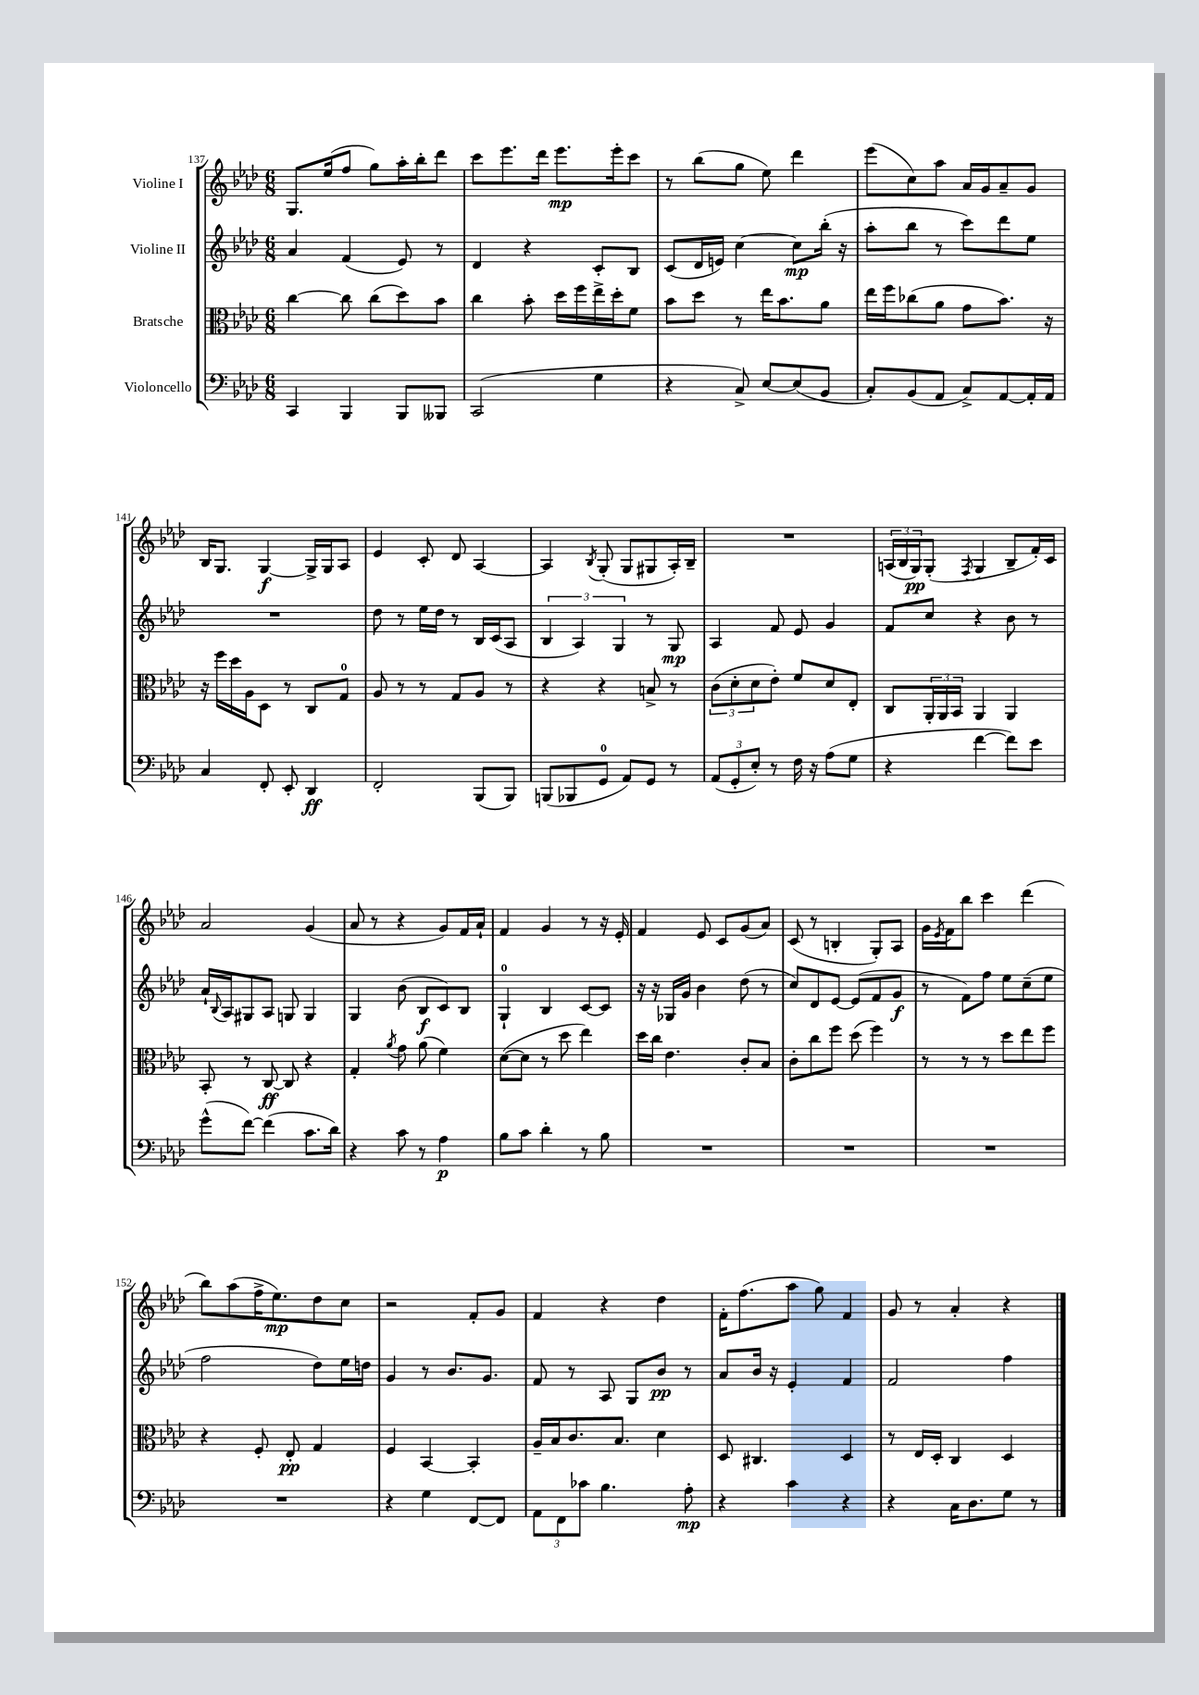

**kern	**kern	**kern	**kern
*staff4	*staff3	*staff2	*staff1
*clefF4	*clefC3	*clefG2	*clefG2
*k[b-e-a-d-]	*k[b-e-a-d-]	*k[b-e-a-d-]	*k[b-e-a-d-]
*M6/8	*M6/8	*M6/8	*M6/8
4CC	[4cc	4a-	8.G
.	.	.	(16ee-
4BBB-	8cc]	(4f	8ff
.	(8cc	.	8gg)
8BBB-	8dd-)	8e-)	16aa-'
.	.	.	16bb-'
8BBB--	8b-	8r	8ddd-
=	=	=	=
(2CC	4cc	4d-	8ccc
.	.	.	8.eee-
.	8b-'	4r	.
.	.	.	16ddd-
.	16dd-	.	8.eee-
.	16ff	.	.
4G	16ee-^	8c'	.
.	16dd-'	.	16eee-'
.	8f	8B-	8ccc
=	=	=	=
4r	8b-	(8c	8r
.	8dd-	16d-	(8bb-
.	.	16e)	.
8C^)	8r	[4cc	8gg
[8E-	16ee-	.	8ee-)
.	8.b-	.	.
(8E-]	.	8cc]	4ddd-
8BB-	8a-	(16bb-'	.
.	.	16r	.
=	=	=	=
8C')	16ee-	8aa-'	(8eee-
.	16ff	.	.
(8BB-	(8cc-	8bb-	8cc)
8AA-	8a-	8r	8aa-
8C^)	8g	8ccc)	16a-
.	.	.	16g
[8AA-	8.b-)	8ddd-	8a-~
16AA-']	.	8ee-	8g
16AA-	16r	.	.
=	=	=	=
4C	16r	2.r	16B-
.	16ff	.	8.G
.	16dd-	.	.
.	16A-	.	.
8FF'	8D-	.	[4G
8EE-'	8r	.	.
4DD-	8C	.	16G^]
.	.	.	16G
.	8G	.	8A-
=	=	=	=
2FF'	8A-	8dd-	4e-
.	8r	8r	.
.	8r	16ee-	8c'
.	.	16dd-	.
.	8G	8r	8d-
(8BBB-	8A-	16B-	[4A-
.	.	(16c	.
8BBB-)	8r	8A-	.
=	=	=	=
(8BBB	4r	6B-	4A-]
8BBB-	.	.	.
.	.	6A-)	.
.	.	.	8qB-
8GG	4r	.	(8G'
.	.	6G	.
8AA-)	.	.	8G
8GG	8B^	8r	8G#
8r	8r	8G	16A-')
.	.	.	16B-~
=	=	=	=
(12AA-	(12c	4A-	2.r
12GG'	12d-'	.	.
12E-')	12d-	.	.
8r	8e-')	8f	.
16F	8f	8e-	.
16r	.	.	.
(8A-	8d-	4g	.
8G	8E-'	.	.
=	=	=	=
4r	8C	8f	(24A
.	.	.	24B-
.	.	.	24G)
.	24AA-'	8cc	(8G'
.	24AA-	.	.
.	24BB-	.	.
.	.	.	8qF
[4f	4AA-	4r	4G
8f])	4AA-	8b-	8B-~
8e-	.	8r	16f')
.	.	.	16c
=	=	=	=
(8g^^	8BB-'	16a-`	2a-
.	.	8qqB-	.
.	.	16A-	.
[8f)	8r	8G#	.
(4f]	[8C	8A-	.
.	8C]	8G	.
8.c	4r	4G	(4g
16d-)	.	.	.
=	=	=	=
4r	4G'	4G	8a-
.	.	.	8r
.	8qa-	.	.
8c	8g	(8b-	4r
8r	(8a-	8B-	.
4A-	4f)	8c)	8g)
.	.	8B-	16f
.	.	.	16a-`
=	=	=	=
8B-	([8d-	4G`	4f
8c	8d-]	.	.
4d-'	8r	4B-	4g
.	8dd-	.	.
8r	4ee-)	[8c	8r
8B-	.	8c]	16r
.	.	.	16e-'
=	=	=	=
2.r	16dd-	16r	4f
.	16cc	16r	.
.	4.e-	16G-	.
.	.	16g	.
.	.	4b-	8e-
.	.	.	8c
.	8c'	(8dd-	(8g
.	8B-	8r	8a-)
=	=	=	=
2.r	8c'	8cc)	(8c
.	8cc	8d-	8r
.	8ff	[8e-	4B'
.	(8dd-	(8e-]	.
.	4ff)	8f	8G')
.	.	8g	8A-
=	=	=	=
2.r	8r	8r	16g
.	.	.	8qe-
.	.	.	16f
.	8r	8f)	8bb-
.	8r	8ff	4ccc
.	8dd-	8ee-	.
.	8ee-	(8cc~	(4ddd-
.	8ff	8ee-	.
=	=	=	=
2.r	4r	2ff	8bb-)
.	.	.	(8aa-
.	8F'	.	16ff^
.	.	.	8.ee-)
.	8E-'	.	.
.	4G	8dd-)	8dd-
.	.	16ee-	8cc
.	.	16dd	.
=	=	=	=
4r	4F	4g	2r
4G	[4BB-	8r	.
.	.	8.b-	.
[8FF	4BB-']	.	8f'
.	.	8.g	.
8FF]	.	.	8g
=	=	=	=
12AA-	16A-~	8f	4f
.	16B-	.	.
12FF	.	.	.
.	8.c	8r	.
12c-	.	.	.
4.B-	.	8A-	4r
.	8.B-	.	.
.	.	8G	.
.	4d-	8b-	4dd-
8A-'	.	8r	.
=	=	=	=
4r	8D-	8a-	16f'
.	.	.	(8.ff
.	4.C#	16b-	.
.	.	16r	.
4c	.	4e-'	8aa-
.	.	.	8gg)
4r	4D-	4f	4f
=	=	=	=
4r	8r	2f	8g
.	16E-	.	8r
.	16D-'	.	.
16C	4C	.	4a-'
8.D-	.	.	.
8G	4D-	4ff	4r
8r	.	.	.
==	==	==	==
*-	*-	*-	*-
